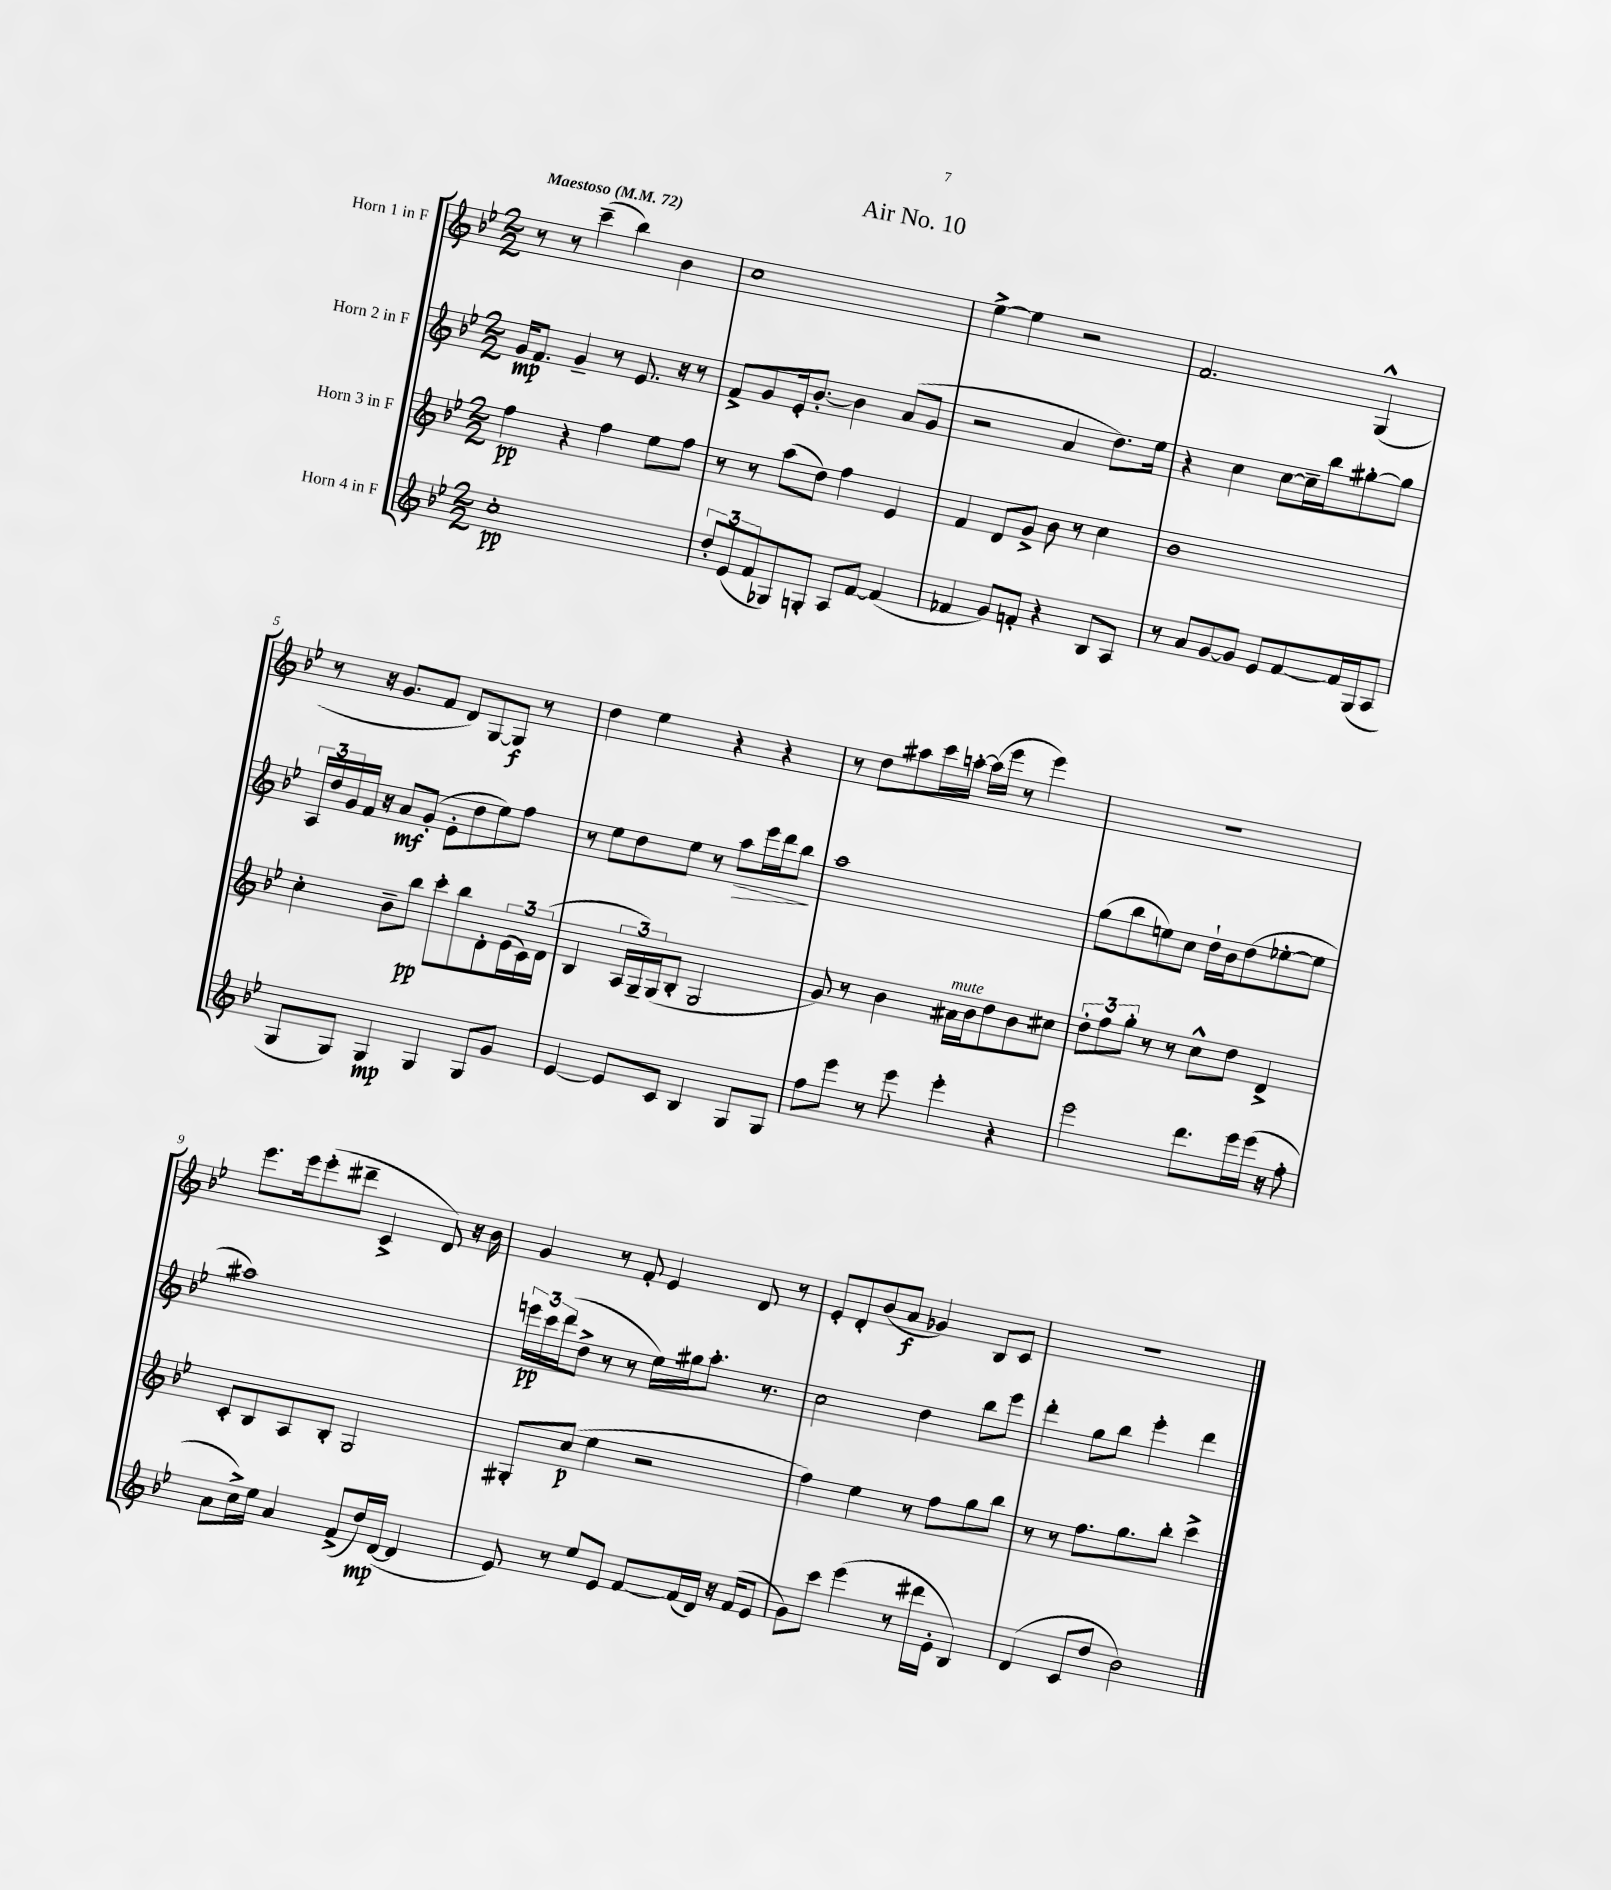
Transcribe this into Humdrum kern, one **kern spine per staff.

**kern	**kern	**kern	**kern
*staff4	*staff3	*staff2	*staff1
*clefG2	*clefG2	*clefG2	*clefG2
*k[b-e-]	*k[b-e-]	*k[b-e-]	*k[b-e-]
*M2/2	*M2/2	*M2/2	*M2/2
*MM72	*MM72	*MM72	*MM72
1cc'	4ff	16g	8r
.	.	8.f	.
.	.	.	8r
.	4r	4g~	(4ccc~
.	4ff	8r	4bb-)
.	.	8.e-	.
.	8ee-	.	4b-
.	.	16r	.
.	8ff	8r	.
=	=	=	=
12dd'	8r	8f^	1cc
(12e-	.	.	.
.	8r	8g	.
12f	.	.	.
8G-)	(8aa	16e-'	.
.	.	[8.b-'	.
8G'	8dd)	.	.
8A	4ff	4b-]	.
[8f	.	.	.
(4f]	4e-	(8a	.
.	.	8g	.
=	=	=	=
4f-	4f	2r	[4ee-^
8g)	8d	.	4ee-]
8f'	8g^	.	.
4r	8b-	4a	2r
.	8r	.	.
8B-	4cc	8.dd)	.
8A	.	.	.
.	.	16ee-	.
=	=	=	=
8r	1b-	4r	2.f
8a	.	.	.
[8g	.	4cc	.
8g]	.	.	.
8e-	.	[8cc	.
[8f	.	16cc~]	.
.	.	16bb-	.
16f]	.	[8gg#'	(4G^^
(16G	.	.	.
8A	.	8gg#]	.
=	=	=	=
8G	4cc'	24A	8r
.	.	24dd	.
.	.	24g	.
8G)	.	16f	16r
.	.	16r	8.g
4G	8b-~	8a	.
.	8bb-	(8g'	8f
4G	8ccc'	8e-'	8d)
.	8bb-	8dd	[8G
8G	8d'	8ee-)	8G]
8g	(24e-	8ff	8r
.	24c)	.	.
.	(24d	.	.
=	=	=	=
[4e-	4B-	8r	4dd
.	.	8ee-	.
8e-]	24A	8dd	4ee-
.	24G~)	.	.
.	(24G	.	.
8c	8B-'	8ee-	.
4B-	2G	8r	4r
.	.	8aa	.
8G	.	16eee-	4r
.	.	16ddd	.
8G	.	8bb-	.
=	=	=	=
8ff	8g)	1aa	8r
8eee-	8r	.	8dd
8r	4b-	.	8aa#
8eee-	.	.	16ccc
.	.	.	[16aa'
4eee-'	16a#	.	(16aa]
.	16b-	.	16eee-
.	8dd	.	8r
4r	8b-	.	4eee-)
.	8cc#	.	.
=	=	=	=
2eee-	12dd'	(8gg	1r
.	12ff	.	.
.	.	8bb-	.
.	12gg'	.	.
.	8r	8ee)	.
.	8r	8cc	.
8.ddd	8cc^^	16dd`	.
.	.	16b-	.
.	8dd	(8dd	.
16eee-	.	.	.
(16eee-	4d^	[8ee-'	.
16r	.	.	.
8ff'	.	8ee-]	.
=	=	=	=
8a	8c'	1aa#)	8.eee-
16cc^)	8B-	.	.
16ee-	.	.	16eee-
4a	8A	.	(8eee-'
.	8B-'	.	8ddd#~
(8f^	2G	.	4c^
16dd)	.	.	.
([16d	.	.	.
4d]	.	.	8d)
.	.	.	16r
.	.	.	16b-
=	=	=	=
8e-)	8G#'	24eee	4g
.	.	24ccc	.
.	.	(24ddd	.
8r	(8cc	8dd^	.
8ee-	4ee-	8r	8r
8e-	.	8r	8f'
[8f	2r	16ee-)	4e-
.	.	16gg#	.
(16f]	.	8.aa'	.
16d)	.	.	.
16r	.	.	8d
(16f	.	8.r	.
8e-	.	.	8r
=	=	=	=
8g)	4ff)	2cc	8e-'
8ccc	.	.	8d'
(4eee-	4ee-	.	(8b-
.	.	.	8a
8r	8r	4dd	4g-)
16ddd#	8ff	.	.
16e-'	.	.	.
4B-)	8gg	8bb-	8B-
.	8bb-	8eee-	8c
=	=	=	=
(4d	8r	4ddd'	1r
.	8r	.	.
8c	8.ff	8gg	.
8dd	.	8bb-	.
.	8.gg	.	.
2b-)	.	4eee-'	.
.	8bb-'	.	.
.	4ccc^	4ddd	.
==	==	==	==
*-	*-	*-	*-
